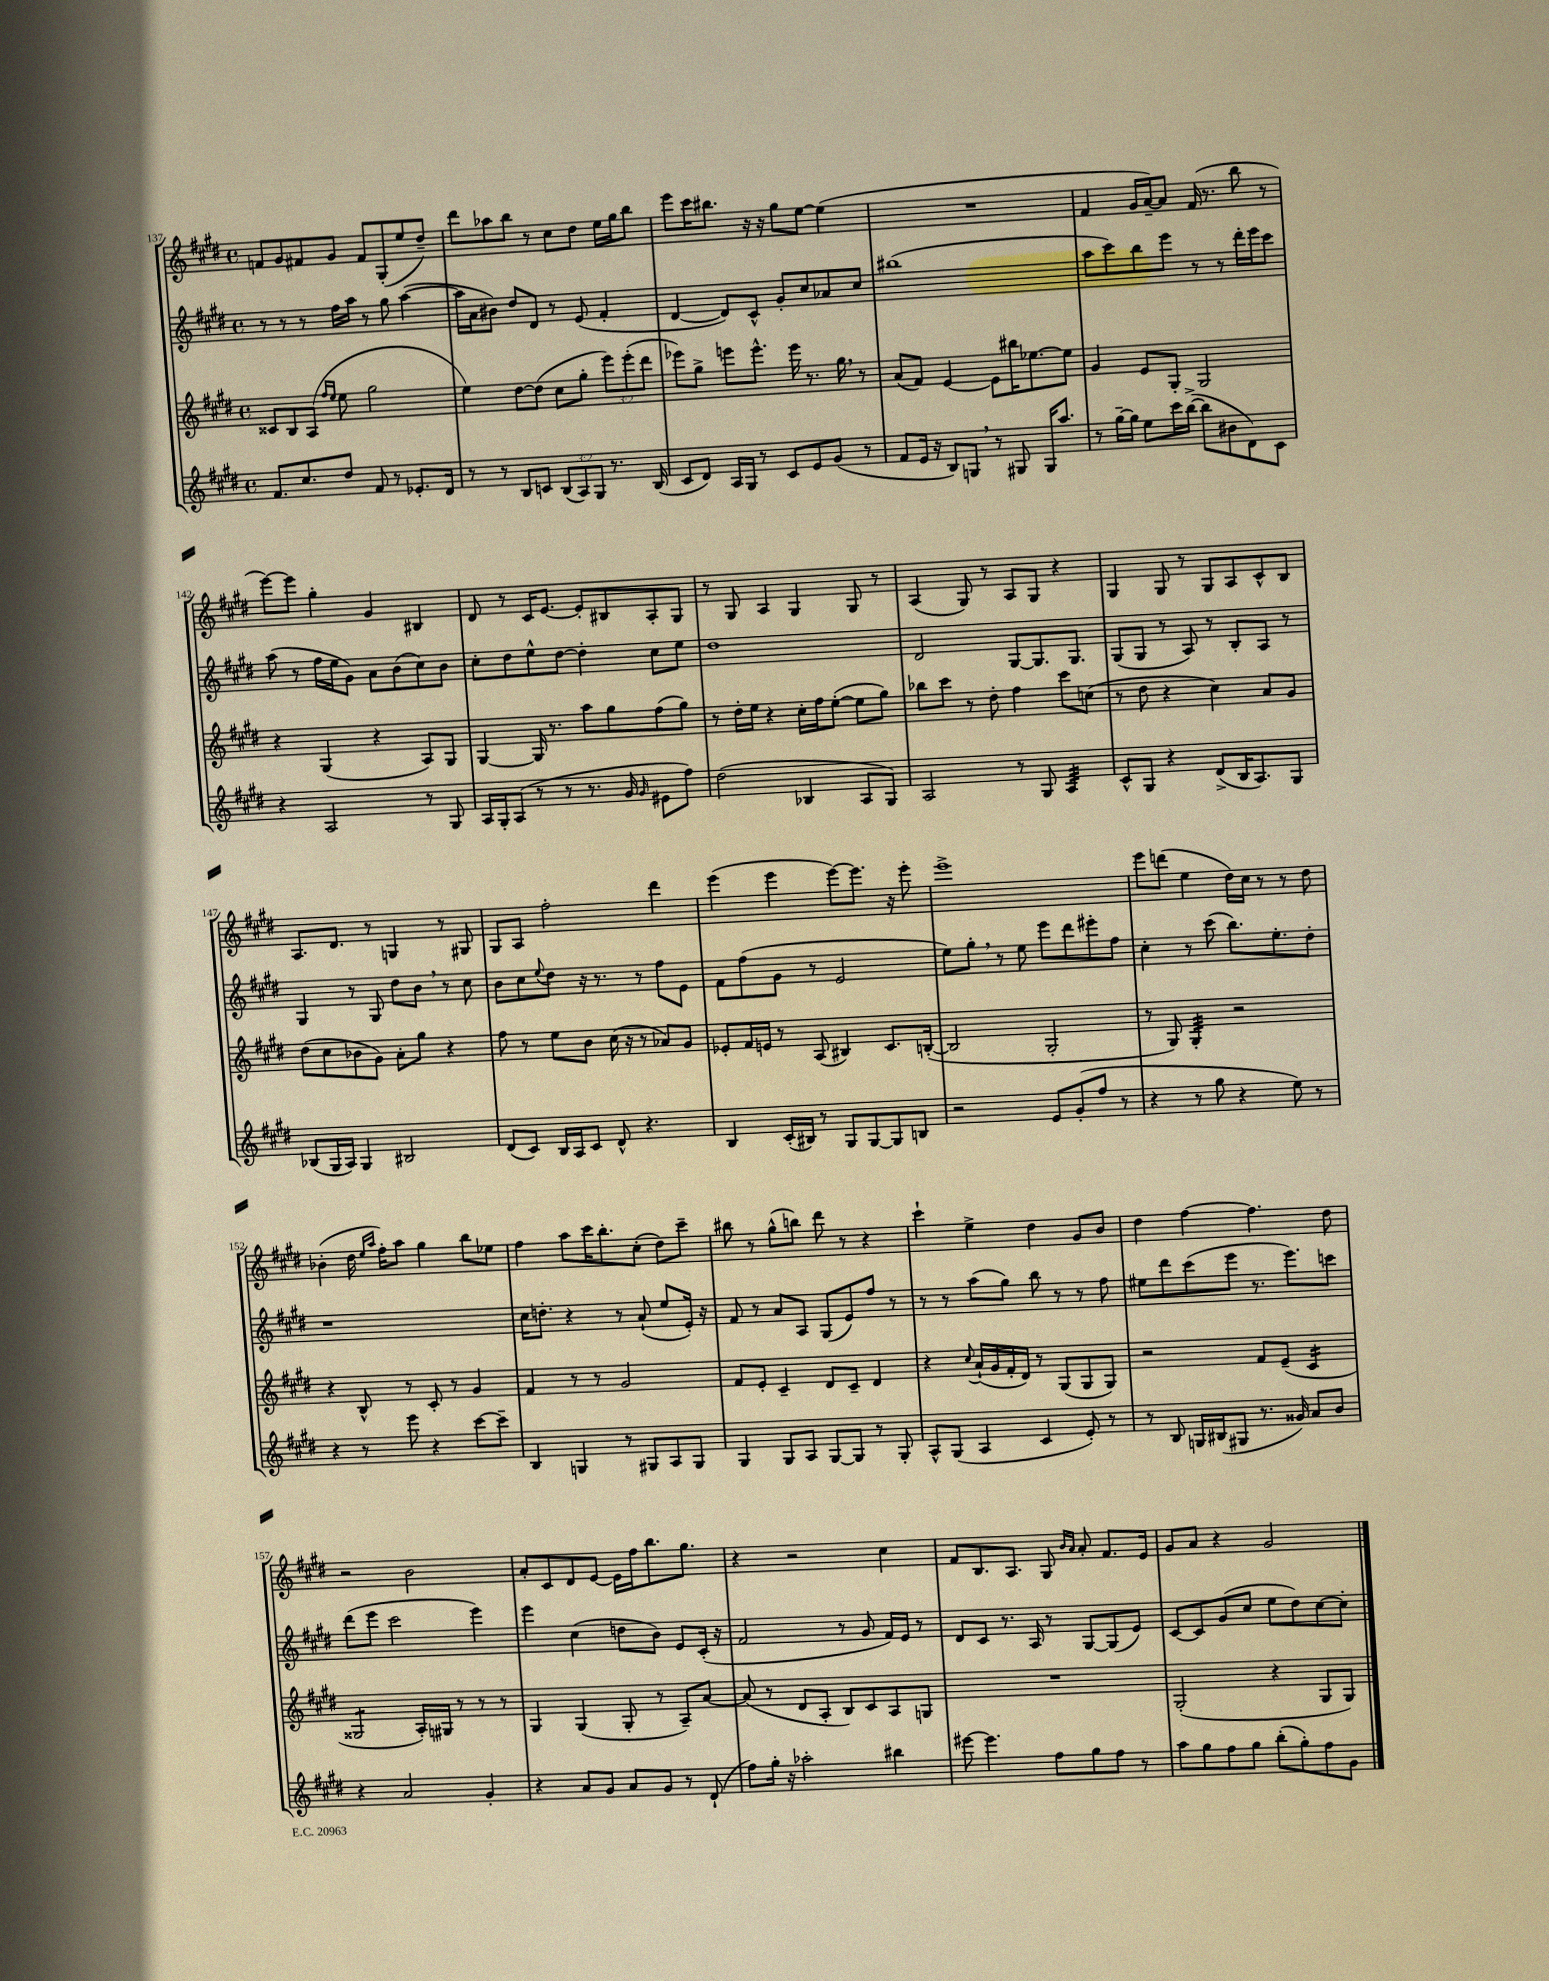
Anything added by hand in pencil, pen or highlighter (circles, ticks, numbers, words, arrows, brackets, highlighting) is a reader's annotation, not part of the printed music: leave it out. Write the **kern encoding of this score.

**kern	**kern	**kern	**kern
*staff4	*staff3	*staff2	*staff1
*clefG2	*clefG2	*clefG2	*clefG2
*k[f#c#g#d#]	*k[f#c#g#d#]	*k[f#c#g#d#]	*k[f#c#g#d#]
*M4/4	*M4/4	*M4/4	*M4/4
*met(c)	*met(c)	*met(c)	*met(c)
8.f#/L	8c##/L	8r	8f/L
.	8B/	8r	8g#/
8.cc#/	.	.	.
.	(8A/J	8r	8f#/
.	16qqff#/LL	.	.
.	16qqee/JJ	.	.
8dd#/J	8ee\	16ff#\LL	8g#/J
.	.	16aa\JJ	.
8f#/	2gg#\	8r	8f#/L
8r	.	8gg#\	(8G#'/
8.e-'/L	.	([4aa\	8ee/
.	.	.	8dd#~/J)
16d#/Jk	.	.	.
=	=	=	=
8r	4ee\)	16aa\]LL	8ddd#\L
.	.	16a\J	.
8r	.	8b#\J)	8aa-\
8B/L	[8dd#\L	8dd#/L	8bb\J
8c/J	(8dd#\]J	8d#/J	8r
(12B/L	8cc#\L	8r	8cc#\L
12A/)	.	.	.
.	8gg#'\J	(8e/	8dd#\J
12G#/J	.	.	.
8.r	12eee\L)	4f#'/	16ee\LL
.	.	.	16gg#\J
.	(12eee'\	.	.
.	.	.	8bb\J
.	12ddd#\J	.	.
(16B/	.	.	.
=	=	=	=
8c#/L	8eee-\L)	[4d#/	8eee\L
8d#/J)	8gg#^\J	.	16ccc#\K
.	.	.	8.bb#\J
16A/LL	8eee\L	8d#/]L)	.
16G#/JJ	.	.	.
8r	8.eee^^\J	8c#^^/J	16r
.	.	.	16r
8c#/L	.	8g#'/L	8gg#\L
.	16eee\	.	.
8e/	8.r	8cc#/	[8ee\J
(8g#/J	.	8a-/	(4ee\]
.	16gg#\	.	.
8r	8r	8cc#/J	.
=	=	=	=
8f#/L	(8a/L	(1bb#	1r
16e/Jk	8f#/J)	.	.
16r	.	.	.
8B/L)	[4e/	.	.
8G/J	.	.	.
8r	8e\]L	.	.
8G#/	16bb#\K	.	.
.	[8.ee-\	.	.
16G#/LK	.	.	.
8.aa/J	.	.	.
.	8ee-\]J	.	.
=	=	=	=
8r	4g#/	8aa\L	4f#/
[16gg#~\LL	.	8ccc#\)	.
16gg#\]JJ	.	.	.
8ee\L	8e/L	8bb\	16g#/LL
.	.	.	[16a~/J)
16ccc#\L	8G#'/J	8eee\J	8a/]J
([16bb^\JJ	.	.	.
8bb\]L	2G#/	8r	(16f#/
.	.	.	8.r
8b#\	.	8r	.
8d#\)	.	16ddd#'\LL	8bb\
.	.	16eee\J	.
8c#\J	.	8ccc#\J	8r
=	=	=	=
4r	4r	(8aa\	[8eee\L)
.	.	8r	8eee\]J
2A/	(4G#/	16ff#\LL	4gg#'\
.	.	16ee\J	.
.	.	8g#\J)	.
.	4r	8a\L	4g#/
.	.	(8b\	.
8r	8A/L)	8cc#\)	4B#/
8G#/	8G#/J	8b\J	.
=	=	=	=
16A/LL	[4G#/	8cc#'\L	8d#/
16G#'/J	.	.	.
(8A/J	.	8dd#\	8r
8r	16G#/]	8ee^^\	16c#/LK
.	8.r	.	[8.e/J
8r	.	[8dd#\J	.
8.r	8aa\L	4dd#'\]	8e'/]L
.	8gg#\	.	8B#/
16g#/	.	.	.
16qqg#/	.	.	.
8e#\L	(8ff#\	8cc#\L	8A'/
8ff#\J)	8gg#\J)	8ee\J	8G#/J
=	=	=	=
(2dd#\	8r	1dd#	8r
.	16dd#'\LL	.	8G#/
.	16ee\JJ	.	.
.	4r	.	4A/
4B-/	16cc#'\LL	.	4G#/
.	16ff#\J	.	.
.	([8ee'\J	.	.
8A/L	8ee\]L	.	8G#/
8G#/J)	8gg#\J)	.	8r
=	=	=	=
2A/	8bb-\L	2d#/	(4A/
.	8ccc#\J	.	.
.	8r	.	8G#/)
.	8dd#'\	.	8r
8r	4ff#\	[8G#/L	8A/L
8G#/	.	8.G#/]	8G#/J
4A/	8ccc#\L	.	4r
.	.	8.G#/J	.
.	(8cc\J	.	.
=	=	=	=
8c#^^/L	8r	(8G#/L	4G#/
8G#/J	8dd#\	8G#/J	.
4r	4r	8r	8G#/
.	.	8A/)	8r
(8d#^/L	4cc#\)	8r	8G#/L
16B/K	.	8B'/L	8A/
8.A/)	.	.	.
.	8a/L	8A/J	8c#^^/
8G#/J	8g#/J	8r	8B/J
=	=	=	=
(8B-/L	(8dd#\L	4G#/	8.A/L
16G#/L	8cc#\	.	.
16A/JJ)	.	.	8.d#/J
4G#/	8b-\	8r	.
.	8g#\J)	8G#/	8r
2B#/	8a'\L	8dd#\L	4G/
.	8gg#\J	8b\J	.
.	4r	8r	8r
.	.	8cc#\	8G#/
=	=	=	=
(8d#/L	8ff#\	8b\L	8G#/L
8c#/J)	8r	8cc#\	8A/J
.	.	8qqee/	.
16B/LL	8ee\L	8dd#\J	2ff#'\
16A/J	.	.	.
8c#/J	8b\J	16r	.
.	.	8.r	.
8d#^^/	(16cc#\	.	.
.	16r	.	.
4.r	8r	8r	.
.	8a-/L)	8ff#\L	4ddd#\
.	8g#/J	8e\J	.
=	=	=	=
4B/	8e-'/L	8f#\L	(4eee\
.	16f#/L	(8ff#\	.
.	16e/JJ	.	.
(16c#'/LL	8r	8g#\J	4eee\
16B#/JJ)	.	.	.
8r	(8A/	8r	.
8G#/L	4B#/)	2e/	[8eee\L)
[8G#/	.	.	8.eee\]J
8G#/]	8.c#/L	.	.
.	.	.	16r
8B/J	.	.	8eee'\
.	([16B'/Jk	.	.
=	=	=	=
2r	2B/]	8ee\L)	1eee^
.	.	8gg#'\J	.
.	.	8r	.
.	.	8ee\	.
8e/L	2G#'/	8eee\L	.
(8g#'/	.	8ddd#\	.
8ff#/J	.	8eee#'\	.
8r	.	8ff#\J	.
=	=	=	=
4r	8r	4cc#'\	8eee\L
.	8G#/)	.	(8ddd\J
8r	4G#'/	8r	4ee\
8gg#\	.	(8ccc#\	.
4r	2r	8.bb\L)	16dd#\LL)
.	.	.	16cc#\JJ
.	.	.	8r
.	.	8.ee'\	.
8ee\)	.	.	8r
8r	.	8dd#'\J	8dd#\
=	=	=	=
4r	4r	1r	(4b-'\
8r	8B^^/	.	16dd#\
.	.	.	16qqee/LL
.	.	.	16qqaa/JJ
.	.	.	16ff#'\LK)
8eee\	8r	.	8aa\J
4r	8c#'/	.	4gg#\
.	8r	.	.
[8ccc#\L	4g#/	.	8bb\L
8ccc#~\]J	.	.	8ee-\J
=	=	=	=
4B/	4f#/	16cc#\LK	4ff#\
.	.	8.dd'\J	.
4G/	8r	4r	8aa\L
.	8r	.	16ccc#\K
.	.	.	8.bb'\
8r	2g#/	8r	.
8G#/L	.	(8a`/	(8cc#'\J
8A/	.	8ee/L	8dd#\L)
8G#/J	.	16e'/Jk)	8ccc#~\J
.	.	16r	.
=	=	=	=
4G#/	8f#/L	8f#/	8bb#\
.	8e'/J	8r	8r
8G#/L	4c#~/	8a/L	(8gg#^^\L
8A/J	.	8A/J	8bb\J)
[8G#/L	8d#/L	(8G#/L	8ddd#\
8G#/]J	8c#~/J	8e/)	8r
8r	4d#/	8ff#/J	4r
8G#'/	.	8r	.
=	=	=	=
8A^^/L	4r	8r	4ccc#`\
(8G#/J	.	8r	.
.	8qqcc#/	.	.
4A/	(16a`/LL	(8aa\L	4ee^\
.	16g#/	.	.
.	16f#'/	8gg#\J)	.
.	16d#/JJ)	.	.
4c#/	8r	8bb\	4dd#\
.	(8G#/L	8r	.
8e'/)	8G#/	8r	8g#/L
8r	8G#/J)	8ff#\	8b/J
=	=	=	=
8r	2r	8ee#\L	4dd#\
8B/	.	8ddd#\	.
16G/LL	.	(8ccc#\	[4ff#\
(16B#/J	.	.	.
8G#/J	.	8eee\J	.
8.r	8f#/L	8.r	4.ff#\]
.	(8e~/J	.	.
16g##/)	.	8.eee\L)	.
8a/L	4c#/	.	.
8b/J	.	8ccc\J	8dd#\
=	=	=	=
4r	2G##/	(8ddd#\L	2r
.	.	8eee\J	.
2a/	.	2ccc#\	.
.	16A'/LL)	.	2b\
.	16G#/JJ	.	.
.	8r	.	.
4g#'/	8r	4eee\)	.
.	8r	.	.
=	=	=	=
4r	4G#/	4eee\	8a'/L
.	.	.	8c#/
8a/L	(4G#/	(4cc#\	8d#/
8g#/J	.	.	[8e/J
8a/L	8G#'/	8dd\L	16e\]LL
.	.	.	16ff#\J
8g#/J	8r	8b\J)	8.bb\
8r	8A~/L)	8e/L	.
.	.	.	8.gg#\J
(8d#`/	[8a/J	(16c#'/Jk	.
.	.	16r	.
=	=	=	=
8ff#\L)	(8a/]	2f#/	4r
16gg#'\Jk	8r	.	.
16r	.	.	.
2aa-'\	8d#/L	.	2r
.	8A'/J	.	.
.	8B/L)	8r	.
.	8c#/	8g#/	.
4bb#\	8A/	16f#/LL)	4cc#\
.	.	16e/JJ	.
.	8G/J	8r	.
=	=	=	=
[8eee#\	1r	8d#/L	8f#/L
4.eee#\]	.	8c#/J	8.B/
.	.	8.r	.
.	.	.	8.A/J
.	.	16A/	.
8ff#\L	.	8r	8G#/
.	.	.	16qqb/LL
.	.	.	16qqa/JJ
8gg#\	.	[8G#/L	8a'/
8ff#\J	.	(8G#/]	8.f#/L
8r	.	8e/J)	.
.	.	.	16e/Jk
=	=	=	=
8aa\L	(2G#'/	[8c#/L	8g#/L
8gg#\	.	8c#/]	8a/J
8ff#\	.	(8g#/	4r
8gg#\J	.	8cc#/J	.
(8bb'\L	4r	8ee\L	2g#/
8gg#'\)	.	8dd#\)	.
8ff#\	8G#/L	[8cc#\	.
8g#\J	8G#/J)	8cc#'\]J	.
==	==	==	==
*-	*-	*-	*-
